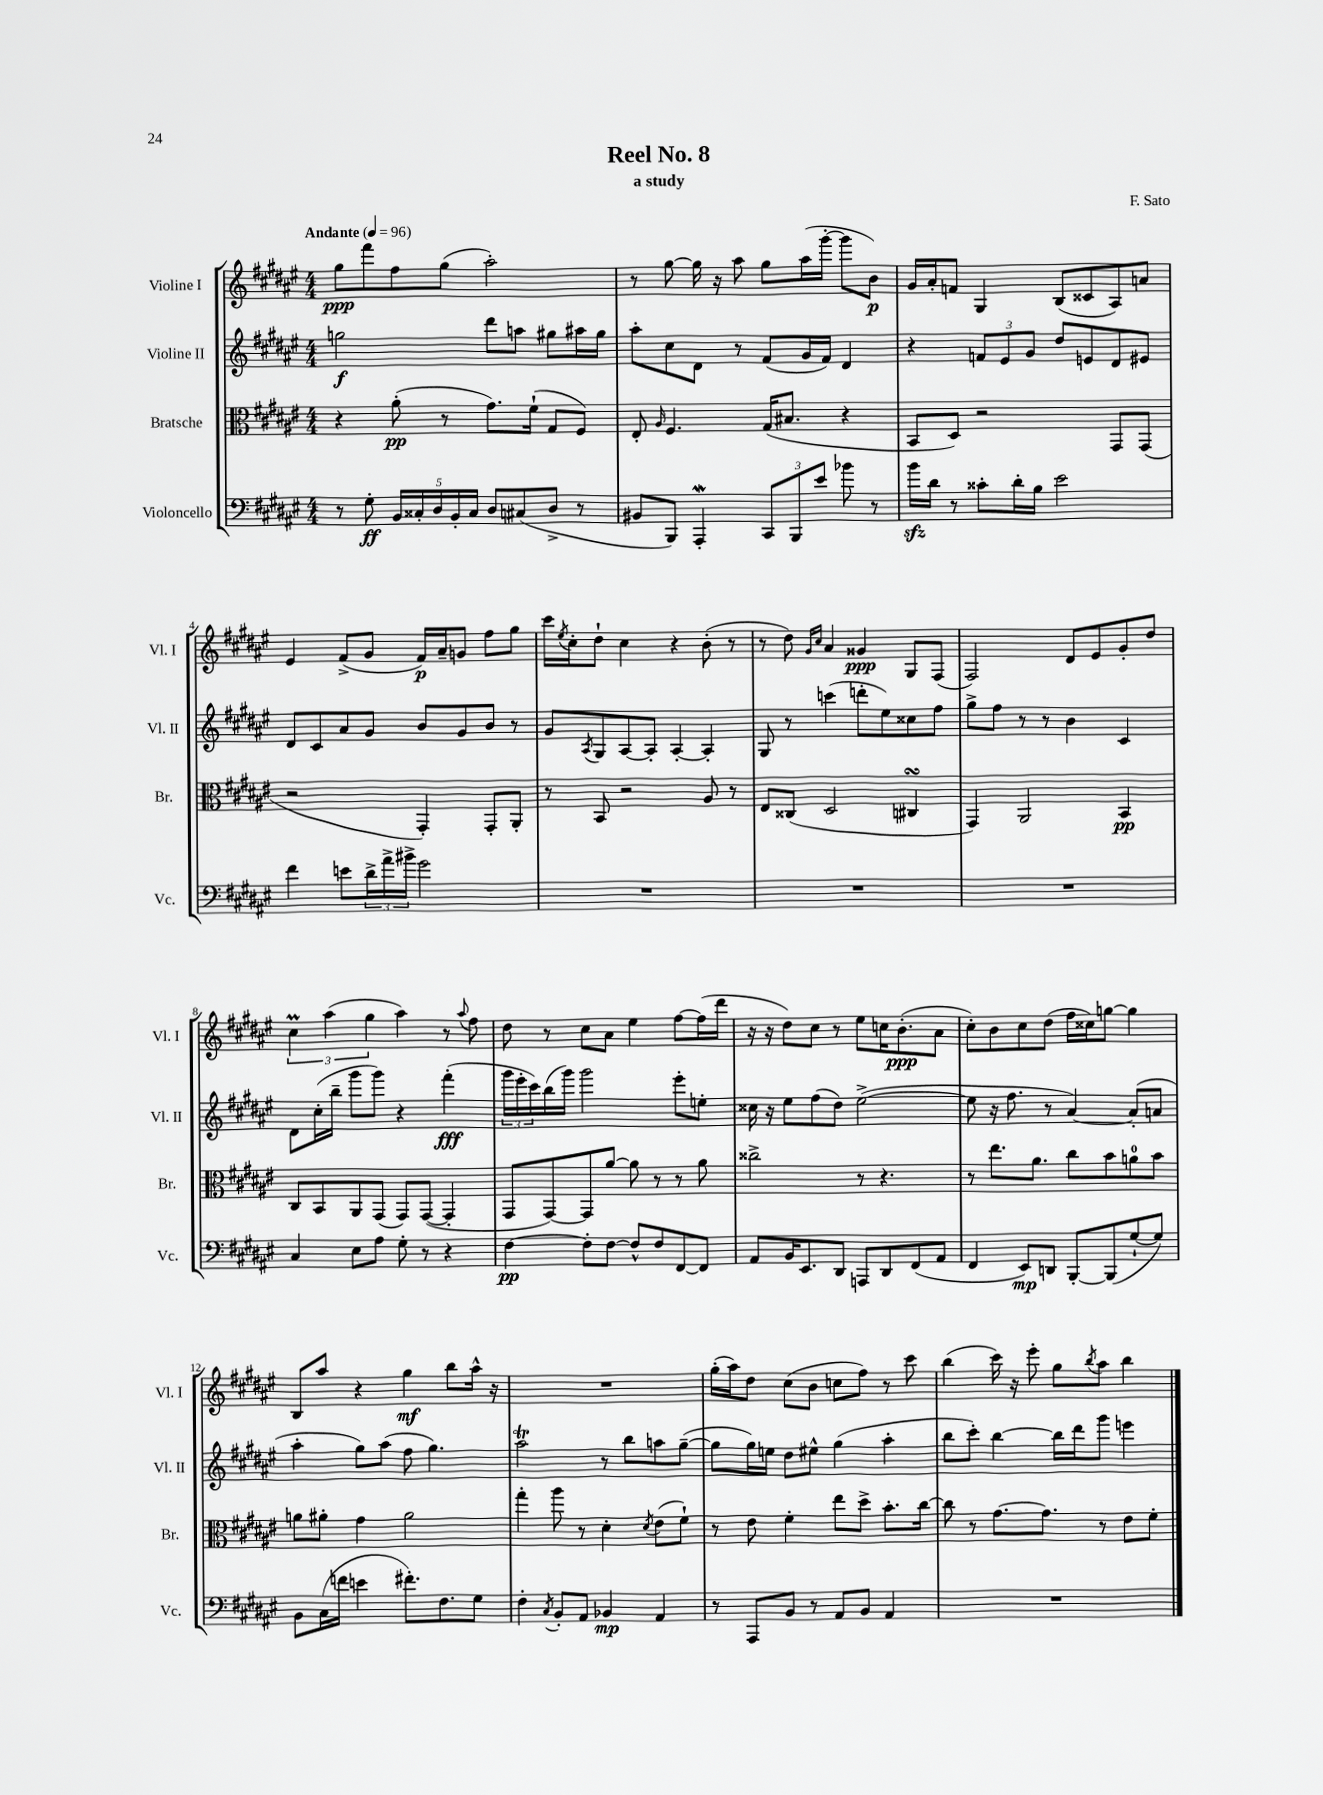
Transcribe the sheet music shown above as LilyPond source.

\header { title = "Reel No. 8" composer = "F. Sato" subtitle = "a study" }
<<
\new StaffGroup <<
\new Staff = "s0" \with { instrumentName = "Violine I" shortInstrumentName = "Vl. I" } {
    \clef treble \key fis \major \numericTimeSignature \time 4/4 \tempo "Andante" 4 = 96
    gis''8\ppp fis'''8 fis''8 gis''8( ais''2-.) |
    r8 gis''8~ gis''16 r16 ais''8 gis''8 ais''16( gis'''16~-. gis'''8 b'8\p) |
    gis'16 ais'16-. f'8 gis4 b8( cisis'8 ais8) a'8 |
    eis'4 fis'8->( gis'8 fis'16\p) ais'16-- g'8 fis''8 gis''8 |
    cis'''16 \acciaccatura { eis''8 } cis''16-. dis''8-! cis''4 r4 b'8-.( r8 |
    r8 dis''8) \grace { gis'16 cis''16 } ais'4 gisis'4\ppp gis8 fis8( |
    fis2) dis'8 eis'8 gis'8-. dis''8 |
    \tuplet 3/2 { cis''4\prall ais''4( gis''4 } ais''4) r8 \appoggiatura { ais''8 } fis''8 |
    dis''8 r8 cis''8 ais'8 eis''4 fis''8~ fis''16( dis'''16 |
    r16 r16 dis''8) cis''8 r8 eis''8 c''16 b'8.-.\ppp( ais'8 |
    cis''8-.) b'8 cis''8 dis''8( fis''16 cisis''16) g''8~ g''4 |
    b8 ais''8 r4 gis''4\mf b''8 ais''16-^ r16 |
    R1 |
    gis''16-.( ais''16) dis''8 cis''8( b'8 c''8 fis''8) r8 cis'''8 |
    b''4( cis'''16) r16 eis'''8-. gis''8 \acciaccatura { b''8 } ais''8 b''4 \bar "|." |
}
\new Staff = "s1" \with { instrumentName = "Violine II" shortInstrumentName = "Vl. II" } {
    \clef treble \key fis \major \numericTimeSignature \time 4/4
    g''2\f dis'''8 a''8 gis''8 ais''16 gis''16 |
    ais''8-. cis''8 dis'8 r8 fis'8( gis'16 fis'16) dis'4 |
    r4 \tuplet 3/2 { f'8 eis'8 gis'8 } dis''8 e'8 dis'8 eis'8 |
    dis'8 cis'8 ais'8 gis'8 b'8 gis'8 b'8 r8 |
    gis'8 \acciaccatura { ais8 } gis8 ais8~ ais8-. ais4~-. ais4-. |
    gis8 r8 c'''4( d'''8-. eis''8) cisis''8 fis''8 |
    gis''8-> fis''8 r8 r8 b'4 cis'4 |
    dis'8 cis''16-.( b''16-- gis'''8 gis'''8) r4 fis'''4-.\fff( |
    \tuplet 3/2 { gis'''16 eis'''16-. cis'''16) } b''16( gis'''16) gis'''2 eis'''8-. e''8-. |
    cisis''16 r16 eis''8 fis''8( dis''8) eis''2~->( |
    eis''8 r16 fis''8. r8 ais'4~) ais'8-.( a'8 |
    ais''4-. gis''8) ais''8( fis''8 gis''4.) |
    ais''2\trill r8 b''8 a''8 gis''8~--( |
    gis''8 gis''16) e''16 dis''8 eis''8-^ gis''4( ais''4-. |
    b''8 cis'''8-.) b''4~ b''16 dis'''16 gis'''8 e'''4 \bar "|." |
}
\new Staff = "s2" \with { instrumentName = "Bratsche" shortInstrumentName = "Br." } {
    \clef alto \key fis \major \numericTimeSignature \time 4/4
    r4 ais'8-.\pp( r8 gis'8.) fis'16-!( gis8 fis8) |
    eis8-. \grace { ais16 } fis4. gis16( bis8. r4 |
    b,8 dis8) r2 gis,8 gis,8( |
    r2 gis,4-.) gis,8-. ais,8-. |
    r8 b,8 r2 ais8 r8 |
    eis8 cisis8( dis2 cis4\turn |
    gis,4) ais,2 b,4\pp |
    cis8 b,8 ais,8 gis,8( gis,8) gis,8~( gis,4-. |
    gis,8 gis,8~) gis,8 ais'8~ ais'8 r8 r8 ais'8 |
    cisis''2-> r8 r4. |
    r8 eis''8. ais'8. cis''8 b'8 a'8-0 b'8 |
    a'8 ais'8-. gis'4 ais'2 |
    gis''4-. ais''8 r8 dis'4-. \acciaccatura { dis'8 } eis'8( fis'8-!) |
    r8 eis'8 fis'4-. eis''8 dis''8-> b'8.-. cis''16~ |
    cis''8 r8 gis'8.~ gis'8. r8 eis'8 fis'8-. \bar "|." |
}
\new Staff = "s3" \with { instrumentName = "Violoncello" shortInstrumentName = "Vc." } {
    \clef bass \key fis \major \numericTimeSignature \time 4/4
    r8 gis8-.\ff \tuplet 5/4 { b,16 cisis16-. dis16 b,16-. cisis16 } dis8 cis8( dis8-> r8 |
    bis,8 b,,8) ais,,4-.\mordent \tuplet 3/2 { cis,8 b,,8 eis'8 } bes'8 r8 |
    b'16\sfz dis'16 r8 cisis'8-. dis'16-. b16 eis'2 |
    fis'4 e'8 \tuplet 3/2 { dis'16-> ais'16-> bis'16-> } gis'2 |
    R1 |
    R1 |
    R1 |
    cis4 eis8 ais8 gis8-. r8 r4 |
    fis4~\pp fis8-. fis8~ fis8-^ fis8 fis,8~ fis,8 |
    ais,8 b,16 eis,8. dis,8 a,,8 dis,8 fis,8( ais,8 |
    fis,4 eis,8\mp) d,8 b,,8~-. b,,8( gis8~-! gis8) |
    b,8 cis16( f'16 e'4 fis'8.-.) fis8. gis8 |
    fis4-. \acciaccatura { cis8 } b,8-. ais,8 bes,4\mp ais,4 |
    r8 ais,,8 b,8 r8 ais,8 b,8 ais,4 |
    R1 \bar "|." |
}
>>
>>
